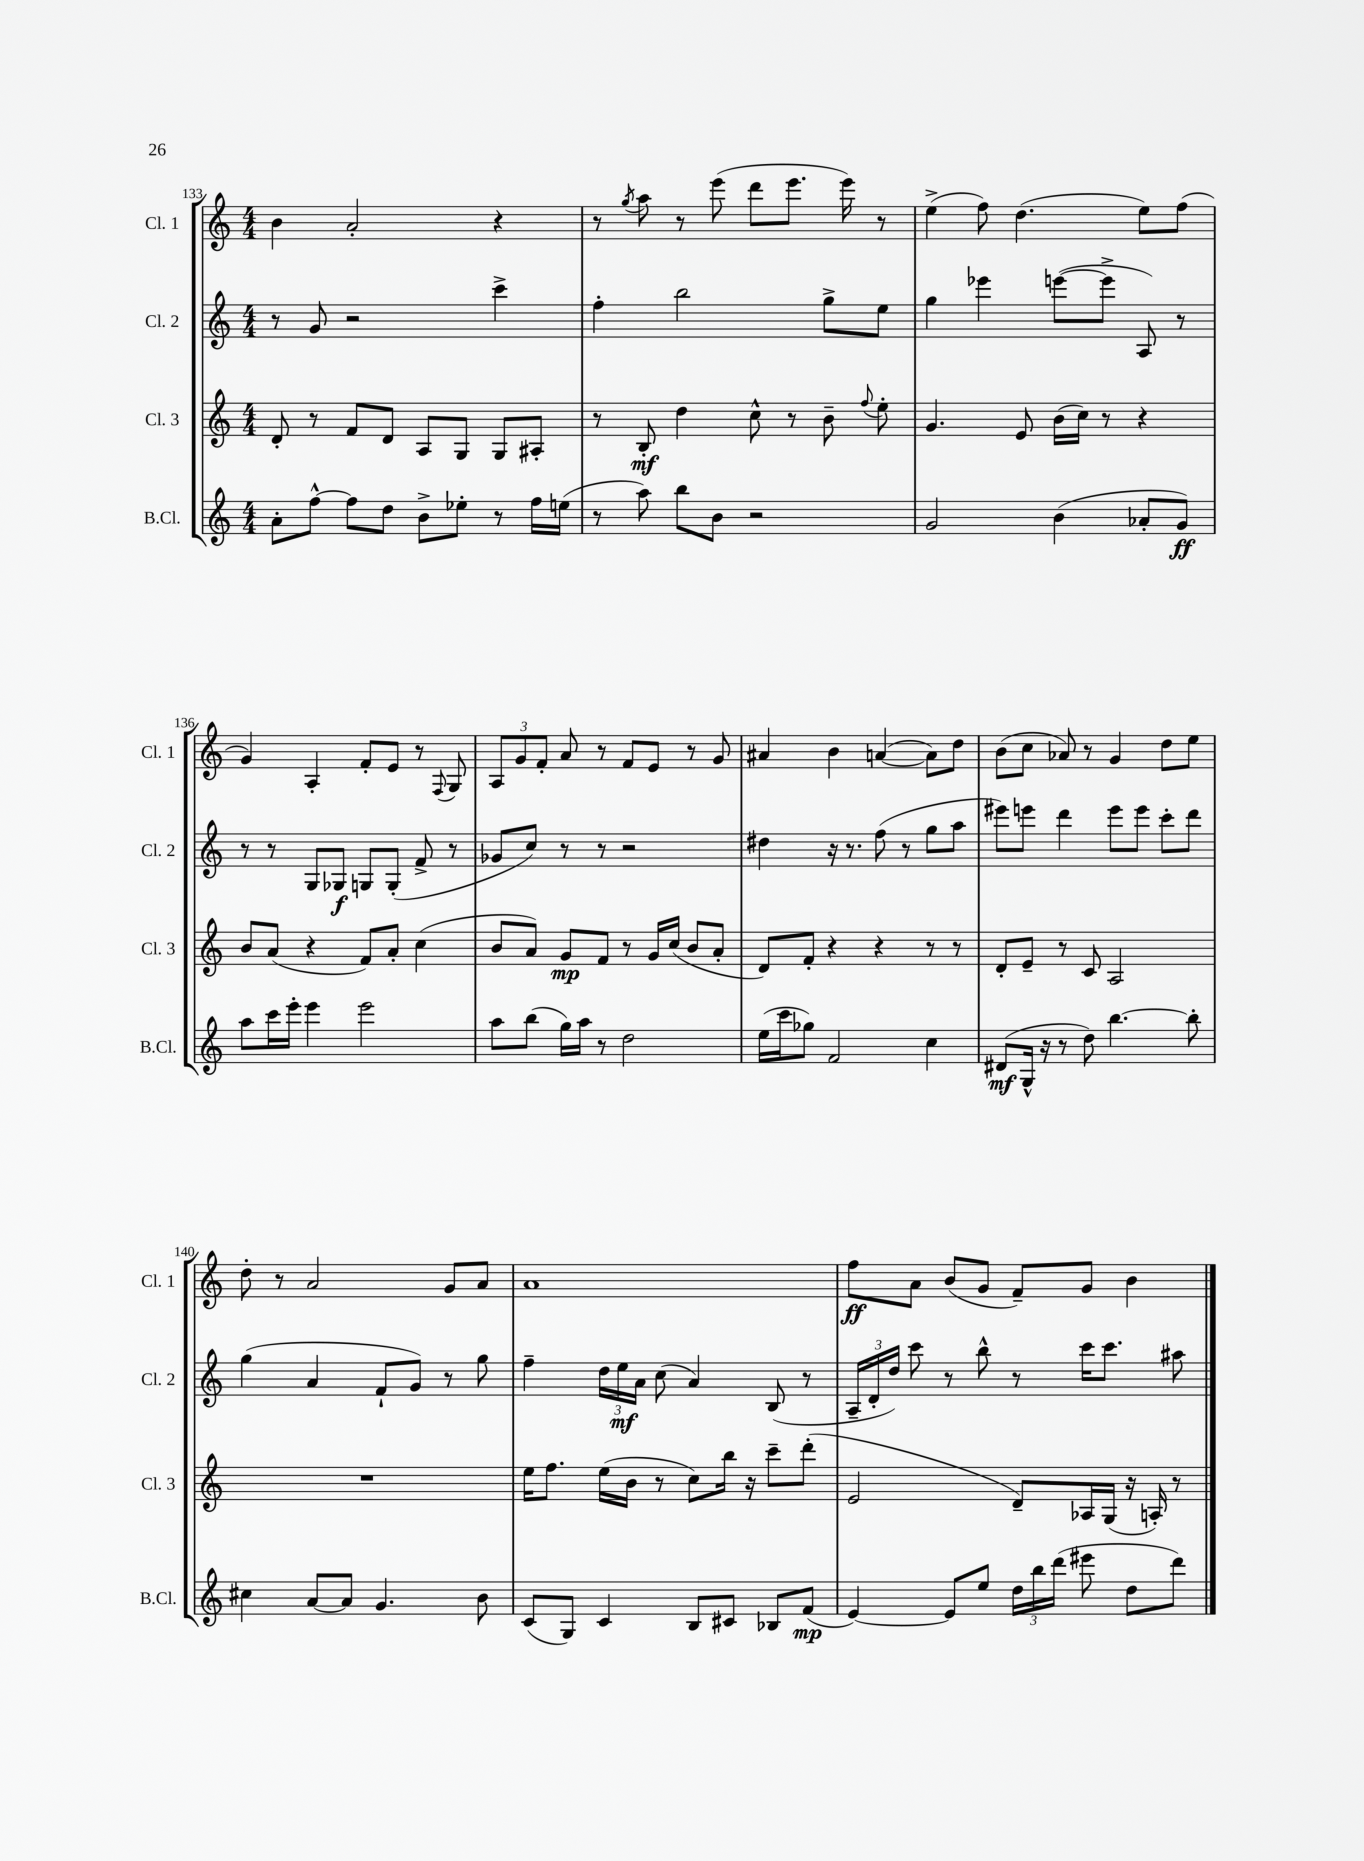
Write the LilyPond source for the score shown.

<<
\new StaffGroup <<
\new Staff = "s0" \with { instrumentName = "Cl. 1" shortInstrumentName = "Cl. 1" } {
    \clef treble \key c \major \numericTimeSignature \time 4/4
    \autoBeamOff b'4 a'2-. r4 |
    r8 \acciaccatura { g''8 } a''8 r8 e'''8( d'''8[ e'''8.] e'''16) r8 |
    e''4->( f''8) d''4.( e''8[) f''8]( |
    g'4) a4-. f'8[-. e'8] r8 \appoggiatura { f8 } g8 |
    \tuplet 3/2 { a8[ g'8 f'8]-. } a'8 r8 f'8[ e'8] r8 g'8 |
    ais'4 b'4 a'4~( a'8[) d''8] |
    b'8[( c''8] aes'8) r8 g'4 d''8[ e''8] |
    d''8-. r8 a'2 g'8[ a'8] |
    a'1 |
    f''8[\ff a'8] b'8[( g'8] f'8[--) g'8] b'4 \bar "|." |
}
\new Staff = "s1" \with { instrumentName = "Cl. 2" shortInstrumentName = "Cl. 2" } {
    \clef treble \key c \major \numericTimeSignature \time 4/4
    \autoBeamOff r8 g'8 r2 c'''4-> |
    f''4-. b''2 g''8[-> e''8] |
    g''4 ees'''4 e'''8[~( e'''8]-> a8) r8 |
    r8 r8 g8[ ges8]\f g8[ g8]-.( f'8-> r8 |
    ges'8[ c''8]) r8 r8 r2 |
    dis''4 r16 r8. f''8( r8 g''8[ a''8] |
    eis'''8[) e'''8] d'''4 e'''8[ e'''8] c'''8[-. d'''8] |
    g''4( a'4 f'8[-! g'8]) r8 g''8 |
    f''4-- \tuplet 3/2 { d''16[ e''16\mf a'16] } c''8( a'4) b8( r8 |
    \tuplet 3/2 { a16[-- d'16-. d''16]) } c'''8 r8 b''8-^ r8 c'''16[ c'''8.] ais''8 \bar "|." |
}
\new Staff = "s2" \with { instrumentName = "Cl. 3" shortInstrumentName = "Cl. 3" } {
    \clef treble \key c \major \numericTimeSignature \time 4/4
    \autoBeamOff d'8-. r8 f'8[ d'8] a8[ g8] g8[ ais8]-. |
    r8 b8-.\mf d''4 c''8-^ r8 b'8-- \appoggiatura { f''8 } e''8-. |
    g'4. e'8 b'16[( c''16]) r8 r4 |
    b'8[ a'8]( r4 f'8[) a'8]-. c''4( |
    b'8[ a'8]) g'8[\mp f'8] r8 g'16[ c''16]( b'8[ a'8]-. |
    d'8[) f'8]-. r4 r4 r8 r8 |
    d'8[-. e'8]-- r8 c'8 a2 |
    R1 |
    e''16[ f''8.] e''16[( b'16] r8 c''8[) b''16] r16 c'''8[-- d'''8]-.( |
    e'2 d'8[--) aes16 g16]( r16 a16-.) r8 \bar "|." |
}
\new Staff = "s3" \with { instrumentName = "B.Cl." shortInstrumentName = "B.Cl." } {
    \clef treble \key c \major \numericTimeSignature \time 4/4
    \autoBeamOff a'8[-. f''8]~-^ f''8[ d''8] b'8[-> ees''8]-. r8 f''16[ e''16]( |
    r8 a''8) b''8[ b'8] r2 |
    g'2 b'4( aes'8[-. g'8]\ff) |
    a''8[ c'''16 e'''16]-. e'''4 e'''2 |
    a''8[ b''8]( g''16[) a''16] r8 d''2 |
    e''16[( c'''16 ges''8]) f'2 c''4 |
    dis'8[\mf( g16]-^ r16 r8 d''8) b''4.~ b''8-. |
    cis''4 a'8[~ a'8] g'4. b'8 |
    c'8[( g8]) c'4 b8[ cis'8] bes8[ f'8]\mp( |
    e'4~) e'8[ e''8] \tuplet 3/2 { d''16[ b''16 d'''16]( } eis'''8 d''8[ d'''8]) \bar "|." |
}
>>
>>
\layout { \context { \Score currentBarNumber = #133 } }
